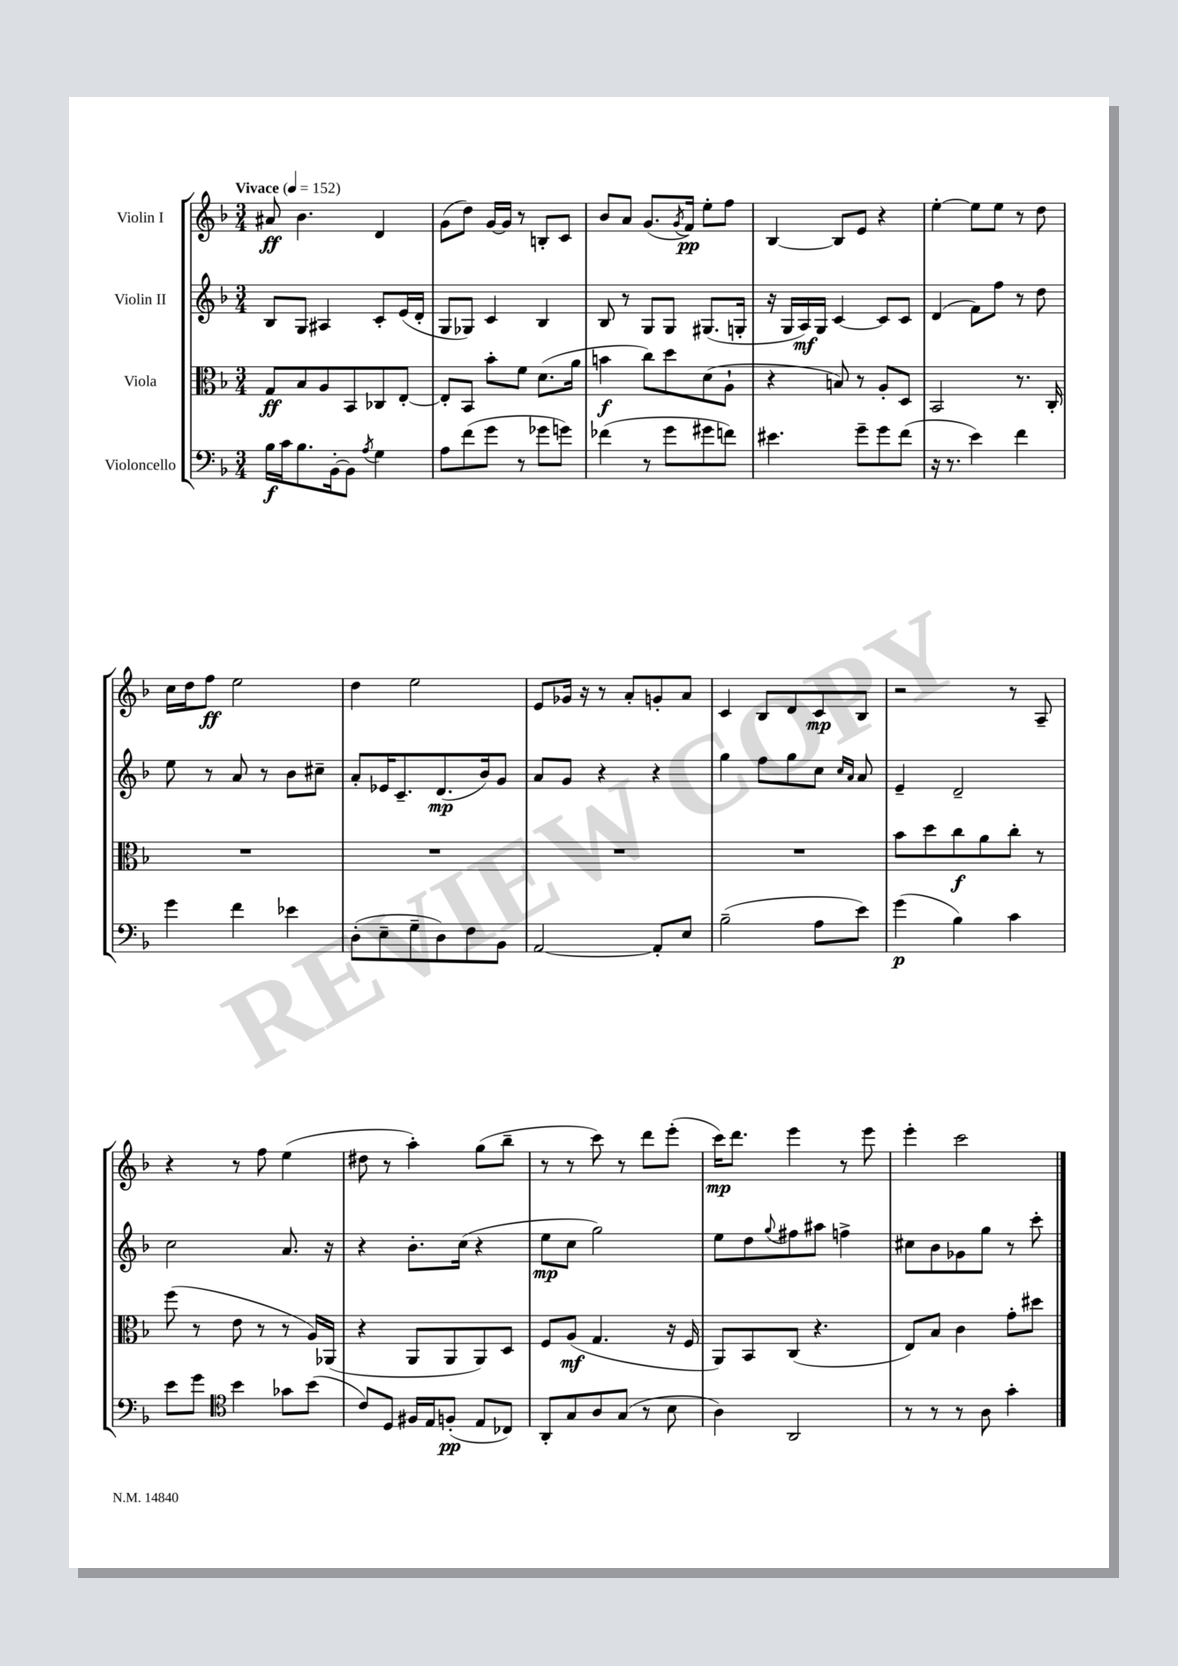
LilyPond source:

<<
\new StaffGroup <<
\new Staff = "s0" \with { instrumentName = "Violin I" } {
    \clef treble \key f \major \numericTimeSignature \time 3/4 \tempo "Vivace" 4 = 152
    ais'8\ff bes'4. d'4 |
    g'8( d''8) g'16~ g'16 r8 b8-. c'8 |
    bes'8 a'8 g'8.( \acciaccatura { g'8 } f'16\pp) e''8-. f''8 |
    bes4~ bes8 e'8 r4 |
    e''4~-. e''8 e''8 r8 d''8 |
    c''16 d''16 f''8\ff e''2 |
    d''4 e''2 |
    e'8 ges'16 r16 r8 a'8-. g'8-. a'8 |
    c'4 bes8 d'8 c'8\mp bes8 |
    r2 r8 a8-- |
    r4 r8 f''8 e''4( |
    dis''8 r8 a''4-.) g''8( bes''8-- |
    r8 r8 c'''8) r8 d'''8 e'''8-.( |
    c'''16\mp) d'''8. e'''4 r8 e'''8 |
    e'''4-. c'''2 \bar "|." |
}
\new Staff = "s1" \with { instrumentName = "Violin II" } {
    \clef treble \key f \major \numericTimeSignature \time 3/4
    bes8 g8 ais4 c'8-. e'16( d'16-. |
    g8 ges8) c'4 bes4 |
    bes8 r8 g8 g8 gis8.( g16-. |
    r16 g16 a16\mf) g16 c'4~ c'8 c'8 |
    d'4( f'8) f''8 r8 d''8 |
    e''8 r8 a'8 r8 bes'8 cis''8-- |
    a'8-. ees'16 c'8.-- d'8.\mp( bes'16) g'8 |
    a'8 g'8 r4 r4 |
    g''4 f''8 g''8 c''8 \grace { c''16 a'16 } a'8 |
    e'4-- d'2-- |
    c''2 a'8. r16 |
    r4 bes'8.-. c''16( r4 |
    e''8\mp c''8 g''2) |
    e''8 d''8 \appoggiatura { g''8 } fis''8 ais''8 f''4-> |
    cis''8 bes'8 ges'8 g''8 r8 c'''8-. \bar "|." |
}
\new Staff = "s2" \with { instrumentName = "Viola" } {
    \clef alto \key f \major \numericTimeSignature \time 3/4
    g8\ff bes8 a8 bes,8 ces8 e8~-. |
    e8-. bes,8 bes'8-. f'8 d'8.( a'16 |
    b'4\f c''8) d''8 d'8( a8-! |
    r4 b8) r8 a8-. d8 |
    bes,2 r8. c16-. |
    R2. |
    R2. |
    R2. |
    R2. |
    bes'8 d''8 c''8\f a'8 c''8-. r8 |
    f''8( r8 e'8 r8 r8 a16) aes,16( |
    r4 a,8 a,8 a,8) d8 |
    f8 a8\mf( g4. r16 f16 |
    a,8) bes,8 c8( r4. |
    e8) bes8 c'4 g'8-. dis''8 \bar "|." |
}
\new Staff = "s3" \with { instrumentName = "Violoncello" } {
    \clef bass \key f \major \numericTimeSignature \time 3/4
    bes16\f c'16 bes8. bes,16~-. bes,8 \acciaccatura { a8 } g4 |
    a8 f'8( g'8 r8 ges'8 g'8) |
    fes'4( r8 g'8 gis'8 f'8) |
    eis'4. g'8-- g'8 f'8( |
    r16 r8. e'4) f'4 |
    g'4 f'4 ees'4 |
    d8-.( e8-- g8-- d8) f8 bes,8 |
    a,2~ a,8-. e8 |
    bes2--( a8 e'8) |
    g'4\p( bes4) c'4 |
    e'8 g'8 \clef tenor bes'4 ges'8 bes'8( |
    c'8) d8 fis16 e16 f8-.\pp( e8 ces8) |
    a,8-. g8 a8 g8( r8 bes8 |
    a4) a,2 |
    r8 r8 r8 a8 g'4-. \bar "|." |
}
>>
>>
\layout { \context { \Score \remove "Bar_number_engraver" } }
